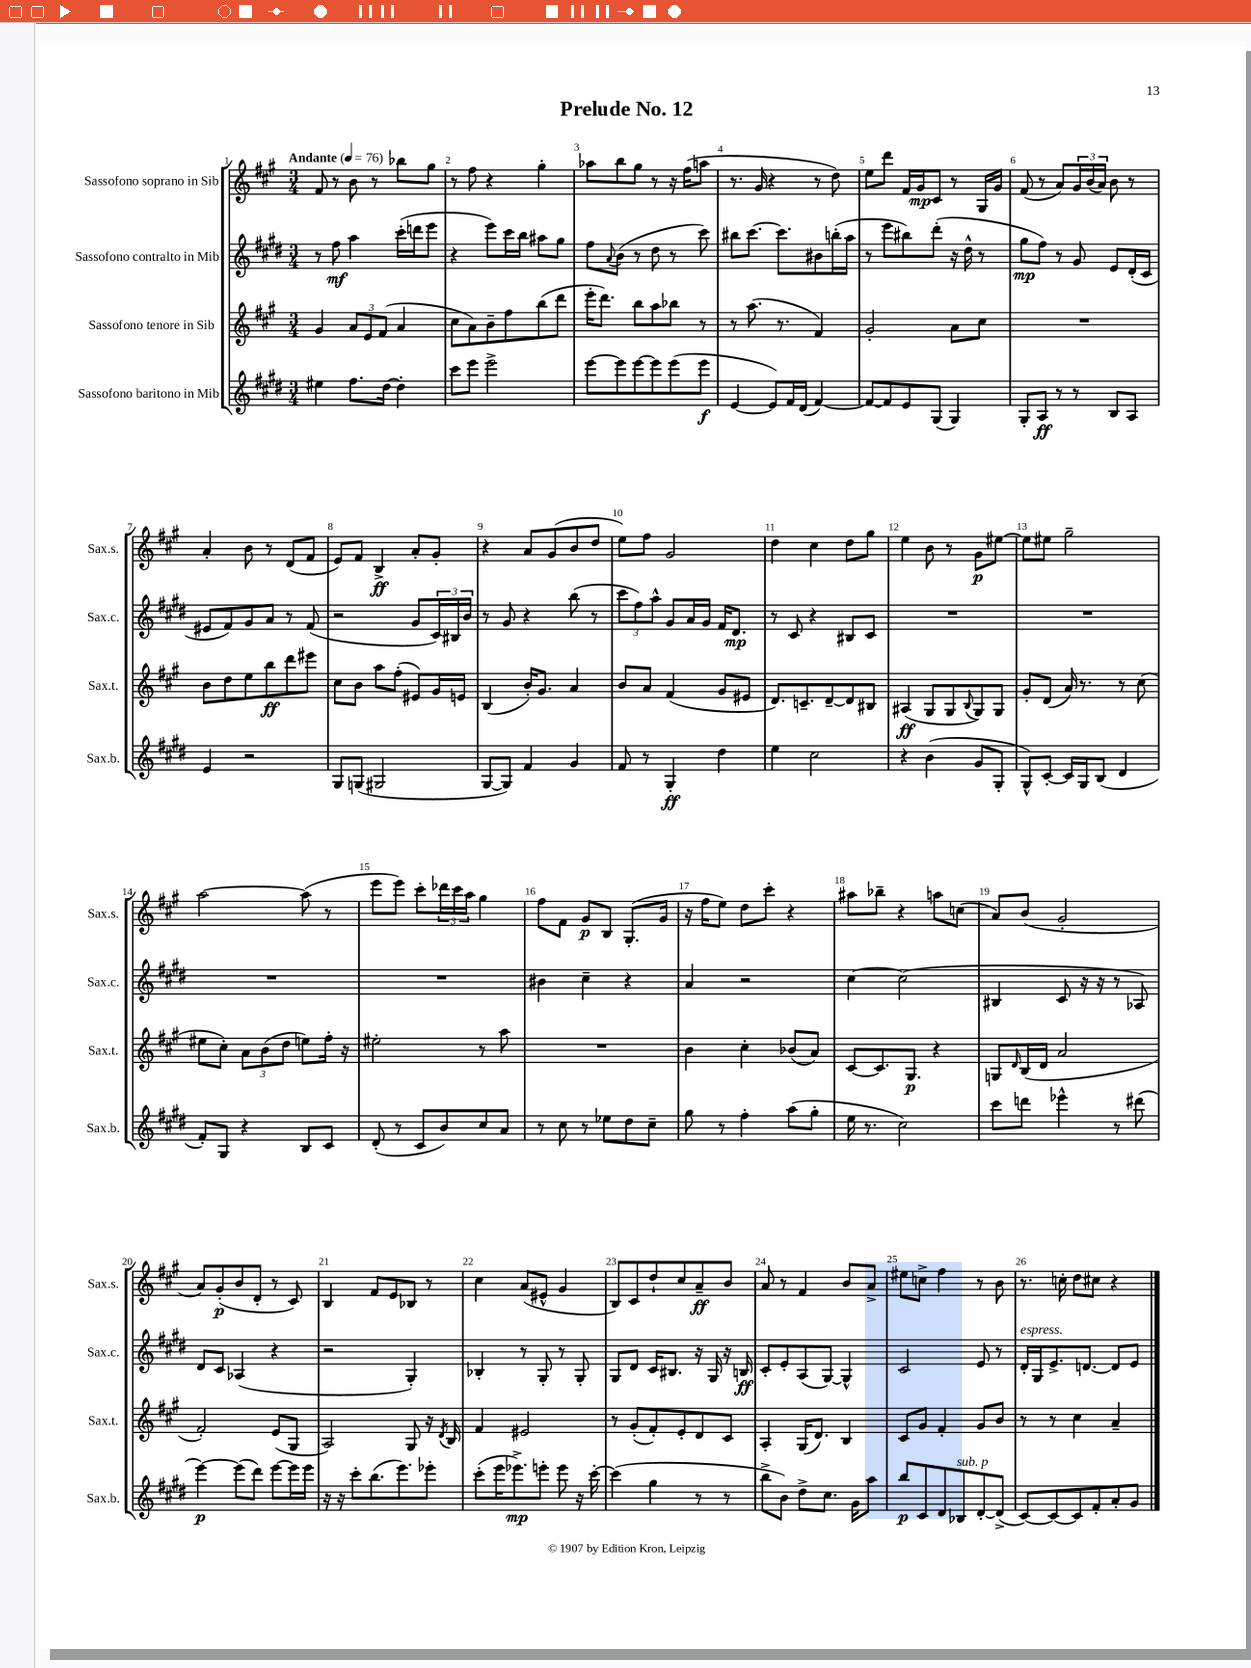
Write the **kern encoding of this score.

**kern	**dynam	**kern	**dynam	**kern	**dynam	**kern	**dynam
*part4	*part4	*part3	*part3	*part2	*part2	*part1	*part1
*staff4	*staff4	*staff3	*staff3	*staff2	*staff2	*staff1	*staff1
*I"Sassofono baritono in Mib	*	*I"Sassofono tenore in Sib	*	*I"Sassofono contralto in Mib	*	*I"Sassofono soprano in Sib	*
*I'Sax.b.	*	*I'Sax.t.	*	*I'Sax.c.	*	*I'Sax.s.	*
*clefG2	*	*clefG2	*	*clefG2	*	*clefG2	*
*k[f#c#g#d#]	*	*k[f#c#g#]	*	*k[f#c#g#d#]	*	*k[f#c#g#]	*
*M3/4	*	*M3/4	*	*M3/4	*	*M3/4	*
*MM76	*	*MM76	*	*MM76	*	*MM76	*
=1	=1	=1	=1	=1	=1	=1	=1
!	!	!	!	!	!	!LO:TX:a:B:t=Andante	!
4ee#X\	.	4g#/	.	8r	.	8f#/	.
.	.	.	.	8ff#\	mf	8r	.
8.ff#\L	.	12a/L	.	4aa\	.	8b\	.
.	.	12e/	.	.	.	.	.
.	.	.	.	.	.	8r	.
.	.	(12f#/J	.	.	.	.	.
[16dd#\Jk	.	.	.	.	.	.	.
4dd#'\]	.	4a/	.	(16ccc#'\LL	.	8bb-X\L	.
.	.	.	.	16dddn\J	.	.	.
.	.	.	.	8eee\J	.	8gg#\J	.
=2	=2	=2	=2	=2	=2	=2	=2
8ccc#\L	.	8cc#\L	.	4r	.	8r	.
8eee\J	.	8a\)	.	.	.	8ff#\	.
2eee^\	.	8b~\	.	8eee\L)	.	4r	.
.	.	8ff#\	.	16ccc#\L	.	.	.
.	.	.	.	16bb\JJ	.	.	.
.	.	(8bb\	.	8aa#X\L	.	4gg#'\	.
.	.	8ddd\J	.	8gg#\J	.	.	.
=3	=3	=3	=3	=3	=3	=3	=3
[8eee\L	.	16eee'\KL	.	8ff#\L	.	8aa-X\L	.
.	.	8.ddd\J)	.	.	.	.	.
.	.	.	.	8qqa/	.	.	.
8eee\]	.	.	.	(8b\J	.	8bb\	.
[8eee\	.	8bb\L	.	8r	.	8gg#\J	.
8eee\]	.	8aa\	.	8dd#\	.	8r	.
(8eee\	.	8bb-X\J	.	8r	.	16r	.
.	.	.	.	.	.	(16ff#\KL	.
8eee\J	f	8r	.	8ccc#\)	.	8aan\J	.
=4	=4	=4	=4	=4	=4	=4	=4
[4e/	.	8r	.	8bb#X\L	.	8.r	.
.	.	(8.aa\	.	[8.ccc#\J	.	.	.
.	.	.	.	.	.	16g#/	.
8e/L])	.	.	.	.	.	4r	.
.	.	8.r	.	8.ccc#\L]	.	.	.
16f#/L	.	.	.	.	.	.	.
(16d#/JJ	.	.	.	.	.	.	.
[4f#/)	.	4f#/)	.	8b#X\	.	8r	.
.	.	.	.	(16bbn'\L	.	8dd\)	.
.	.	.	.	16aa\JJ	.	.	.
=5	=5	=5	=5	=5	=5	=5	=5
8f#/L_	.	2g#'/	.	8r	.	8ee\L	.
8f#/]	.	.	.	8eee\L	.	8ddd\J	.
8e/	.	.	.	8bb#X\)	.	16f#/LL	.
.	.	.	.	.	.	16g#/J	mp
(8G#/J	.	.	.	(8ddd#'\J	.	8c#/J	.
4G#/)	.	8a\L	.	16r	.	8r	.
.	.	.	.	16dd#^^\	.	.	.
.	.	8cc#\J	.	8r	.	16G#/LL	.
.	.	.	.	.	.	16g#/JJ	.
=6	=6	=6	=6	=6	=6	=6	=6
8G#'/L	.	2.r	.	8gg#\L	mp	(8f#/	.
8A/J	ff	.	.	8ff#\J)	.	8r	.
8r	.	.	.	8r	.	8a/L)	.
8r	.	.	.	8g#/	.	24g#/L	.
.	.	.	.	.	.	(24b/	.
.	.	.	.	.	.	24a/JJ)	.
8B/L	.	.	.	8e/L	.	8b\	.
8A/J	.	.	.	(16d#'/L	.	8r	.
.	.	.	.	16c#/JJ	.	.	.
!!LO:LB:g=z
=7	=7	=7	=7	=7	=7	=7	=7
4e/	.	8b\L	.	8e#X/L	.	4a'/	.
.	.	8dd\	.	8f#/)	.	.	.
2r	.	8ee\	.	8g#/	.	8b\	.
.	.	8bb\	ff	8a/J	.	8r	.
.	.	8ddd\	.	8r	.	(8d/L	.
.	.	8eee#X\J	.	(8f#/	.	8f#/J	.
=8	=8	=8	=8	=8	=8	=8	=8
8G#/L	.	8cc#\L	.	2r	.	8e/L)	.
(8Gn/J	.	8b\J	.	.	.	8f#/J	.
2G#X/	.	8aa\L	.	.	.	4B^/	ff
.	.	(8ff#'\J	.	.	.	.	.
.	.	8e#X/L)	.	8g#/L	.	8a'/L	.
.	.	16g#/L	.	24c#/L)	.	8g#'/J	.
.	.	.	.	24B#X/	.	.	.
.	.	16en/JJ	.	.	.	.	.
.	.	.	.	24b/JJ	.	.	.
=9	=9	=9	=9	=9	=9	=9	=9
[8G#/L	.	(4B/	.	8r	.	4r	.
8G#/J])	.	.	.	8g#/	.	.	.
4f#/	.	16b'/KL)	.	4r	.	8a/L	.
.	.	8.g#/J	.	.	.	.	.
.	.	.	.	.	.	(8g#/	.
4g#/	.	4a/	.	(8bb\	.	8b/	.
.	.	.	.	8r	.	8dd/J	.
=10	=10	=10	=10	=10	=10	=10	=10
8f#/	.	8b/L	.	12ccc#\L	.	8ee\L)	.
.	.	.	.	12ff#\)	.	.	.
8r	.	8a/J	.	.	.	8ff#\J	.
.	.	.	.	12aa^^\J	.	.	.
4G#'/	ff	(4f#/	.	8g#/L	.	2g#/	.
.	.	.	.	16a/L	.	.	.
.	.	.	.	16g#/JJ	.	.	.
4dd#\	.	8g#/L	.	16f#/KL	.	.	.
.	.	.	.	8.d#/J	mp	.	.
.	.	8e#X/J	.	.	.	.	.
=11	=11	=11	=11	=11	=11	=11	=11
4ee\	.	8.d/L)	.	8r	.	4dd\	.
.	.	.	.	8c#/	.	.	.
.	.	8.cn~/	.	.	.	.	.
2cc#\	.	.	.	4r	.	4cc#\	.
.	.	[8d~/	.	.	.	.	.
.	.	8d/]	.	8B#X/L	.	8dd\L	.
.	.	8B#X/J	.	8c#/J	.	8gg#\J	.
=12	=12	=12	=12	=12	=12	=12	=12
4r	.	(4A#X/	ff	2.r	.	4ee\	.
(4b\	.	8G#/L	.	.	.	8b\	.
.	.	8G#/	.	.	.	8r	.
.	.	8qqB/	.	.	.	.	.
8g#/L	.	8G#/)	.	.	.	8g#\L	p
8G#'/J	.	8G#/J	.	.	.	[8ee#X\J	.
=13	=13	=13	=13	=13	=13	=13	=13
8G#^^/L)	.	8g#'/L	.	2.r	.	8ee#\L]	.
[8c#'/J	.	(8d/J	.	.	.	8ee#X\J	.
16c#/LL]	.	16a/)	.	.	.	2gg#~\	.
16G#/J	.	8.r	.	.	.	.	.
(8B/J	.	.	.	.	.	.	.
4d#/	.	8r	.	.	.	.	.
.	.	(8cc#\	.	.	.	.	.
!!LO:LB:g=z
=14	=14	=14	=14	=14	=14	=14	=14
8f#'/L)	.	8ee#X\L	.	2.r	.	[2aa\	.
8G#/J	.	8cc#'\J)	.	.	.	.	.
4r	.	12a\L	.	.	.	.	.
.	.	(12b\	.	.	.	.	.
.	.	12dd\J	.	.	.	.	.
8B/L	.	8een\L)	.	.	.	(8aa\]	.
8c#/J	.	16ff#'\Jk	.	.	.	8r	.
.	.	16r	.	.	.	.	.
=15	=15	=15	=15	=15	=15	=15	=15
(8d#'/	.	2ee#X'\	.	2.r	.	8eee\L	.
8r	.	.	.	.	.	8eee\J)	.
8c#/L	.	.	.	.	.	8ccc#'\L	.
8b/)	.	.	.	.	.	24ddd-X\L	.
.	.	.	.	.	.	24ccc#\	.
.	.	.	.	.	.	24aa\JJ	.
8cc#/	.	8r	.	.	.	4gg#\	.
8a/J	.	8aa\	.	.	.	.	.
=16	=16	=16	=16	=16	=16	=16	=16
8r	.	2.r	.	4b#X\	.	8ff#\L	.
8cc#\	.	.	.	.	.	8f#\J	.
8r	.	.	.	4cc#~\	.	8g#/L	p
8ee-X\L	.	.	.	.	.	8B/J	.
8dd#\	.	.	.	4r	.	(8.G#'/L	.
8cc#~\J	.	.	.	.	.	.	.
.	.	.	.	.	.	16g#/Jk	.
=17	=17	=17	=17	=17	=17	=17	=17
8gg#\	.	4b\	.	4a/	.	16r	.
.	.	.	.	.	.	16ff#\KL	.
8r	.	.	.	.	.	8ee\J)	.
4ff#'\	.	4cc#'\	.	2r	.	8dd\L	.
.	.	.	.	.	.	8ccc#'\J	.
(8aa\L	.	(8b-X/L	.	.	.	4r	.
8gg#'\J	.	8a/J)	.	.	.	.	.
=18	=18	=18	=18	=18	=18	=18	=18
16ee\	.	[8c#/L	.	[4cc#\	.	8aa#X\L	.
8.r	.	.	.	.	.	.	.
.	.	8.c#/]	.	.	.	8bb-X~\J	.
2cc#\)	.	.	.	(2cc#\]	.	4r	.
.	.	8.G#/J	p	.	.	.	.
.	.	4r	.	.	.	8aan\L	.
.	.	.	.	.	.	(8ccn\J	.
=19	=19	=19	=19	=19	=19	=19	=19
8ccc#\L	.	8Gn/L	.	4B#X/	.	8a/L)	.
.	.	16qqd/	.	.	.	.	.
8dddn\J	.	(16B/L	.	.	.	(8b/J	.
.	.	16d/JJ	.	.	.	.	.
4eee-X^^\	.	2a/	.	8c#/	.	2g#'/	.
.	.	.	.	16r	.	.	.
.	.	.	.	16r	.	.	.
8r	.	.	.	8r	.	.	.
(8ddd#X\	.	.	.	8A-X/)	.	.	.
!!LO:LB:g=z
=20	=20	=20	=20	=20	=20	=20	=20
[4eee\)	p	2f#'/)	.	8d#/L	.	8a/L)	.
.	.	.	.	8c#/J	.	(8g#'/	p
(8eee\L]	.	.	.	(4A-X/	.	8b/	.
8ddd#\J)	.	.	.	.	.	8d'/J	.
[8eee\L	.	(8e/L	.	4r	.	8r	.
16eee\L]	.	8G#/J	.	.	.	8c#/)	.
16eee\JJ	.	.	.	.	.	.	.
=21	=21	=21	=21	=21	=21	=21	=21
16r	.	2A/)	.	2r	.	4B/	.
16r	.	.	.	.	.	.	.
8ccc#'\L	.	.	.	.	.	.	.
(8.bb\	.	.	.	.	.	8f#/L	.
.	.	.	.	.	.	8e/	.
8.eee\)	.	.	.	.	.	.	.
.	.	8G#/	.	4G#'/)	.	8B-X/J	.
8eee-X'\J	.	16r	.	.	.	8r	.
.	.	8qd/	.	.	.	.	.
.	.	16B/	.	.	.	.	.
=22	=22	=22	=22	=22	=22	=22	=22
(8ccc#'\L	.	4f#/	.	4B-X'/	.	4cc#\	.
16eee\K	.	.	.	.	.	.	.
8.eee-X^\)	mp	.	.	.	.	.	.
.	.	2e#X/	.	8r	.	(8a/L	.
8eeen'\J	.	.	.	8G#'/	.	8e#X^^/J	.
8eee\	.	.	.	8r	.	4g#/	.
16r	.	.	.	8G#'/	.	.	.
[16ccc#'\	.	.	.	.	.	.	.
=23	=23	=23	=23	=23	=23	=23	=23
(4ccc#\]	.	8r	.	8G#/L	.	8B/L)	.
.	.	(8g#'/L	.	8d#/J	.	8c#/	.
4gg#\	.	8f#'/)	.	16c#/KL	.	8dd`/	.
.	.	.	.	8.B#X/J	.	.	.
.	.	8e'/	.	.	.	8cc#/	.
8r	.	8d/	.	16r	.	8a~/	ff
.	.	.	.	16G#/	.	.	.
8r	.	8c#/J	.	16r	.	8b/J	.
.	.	.	.	16Bn/	ff	.	.
=24	=24	=24	=24	=24	=24	=24	=24
8bb^\L	.	4A'/	.	8c#'/L	.	8a/	.
8b\J)	.	.	.	8e'/	.	8r	.
8dd#^\L	.	(16G#/KL	.	(8A/	.	4f#/	.
.	.	8.d/J)	.	.	.	.	.
8.cc#\J	.	.	.	[8G#/J)	.	.	.
.	.	4B/	.	4G#^^/]	.	8b/L	.
16g#\KL	.	.	.	.	.	.	.
8aa\J	.	.	.	.	.	8a^/J	.
=25	=25	=25	=25	=25	=25	=25	=25
8bb/L	p	8c#/L	.	2c#/	.	8ee#X\L	.
8c#/	.	8g#/J	.	.	.	8ccn^\J	.
8d#/	.	4f#'/	.	.	.	4ff#\	.
!LO:TX:a:i:t=sub. p	!	!	!	!	!	!	!
8B-X/	.	.	.	.	.	.	.
[8d#'/	.	8g#/L	.	8e/	.	8r	.
(8d#^/J]	.	8b/J	.	8r	.	8b\	.
=26	=26	=26	=26	=26	=26	=26	=26
!	!	!	!	!LO:TX:a:i:t=espress.	!	!	!
[8c#/L)	.	8r	.	16d#'/LL	.	8.r	.
.	.	.	.	16G#/J	.	.	.
8c#/_	.	8r	.	8.e^/	.	.	.
.	.	.	.	.	.	16ccn'\	.
8c#/]	.	4cc#\	.	.	.	8dd\L	.
.	.	.	.	[8.dn/J	.	.	.
8f#'/	.	.	.	.	.	8cc#X\J	.
8a'/	.	4a~/	.	8d/L]	.	4r	.
8g#/J	.	.	.	8e/J	.	.	.
==	==	==	==	==	==	==	==
*-	*-	*-	*-	*-	*-	*-	*-
